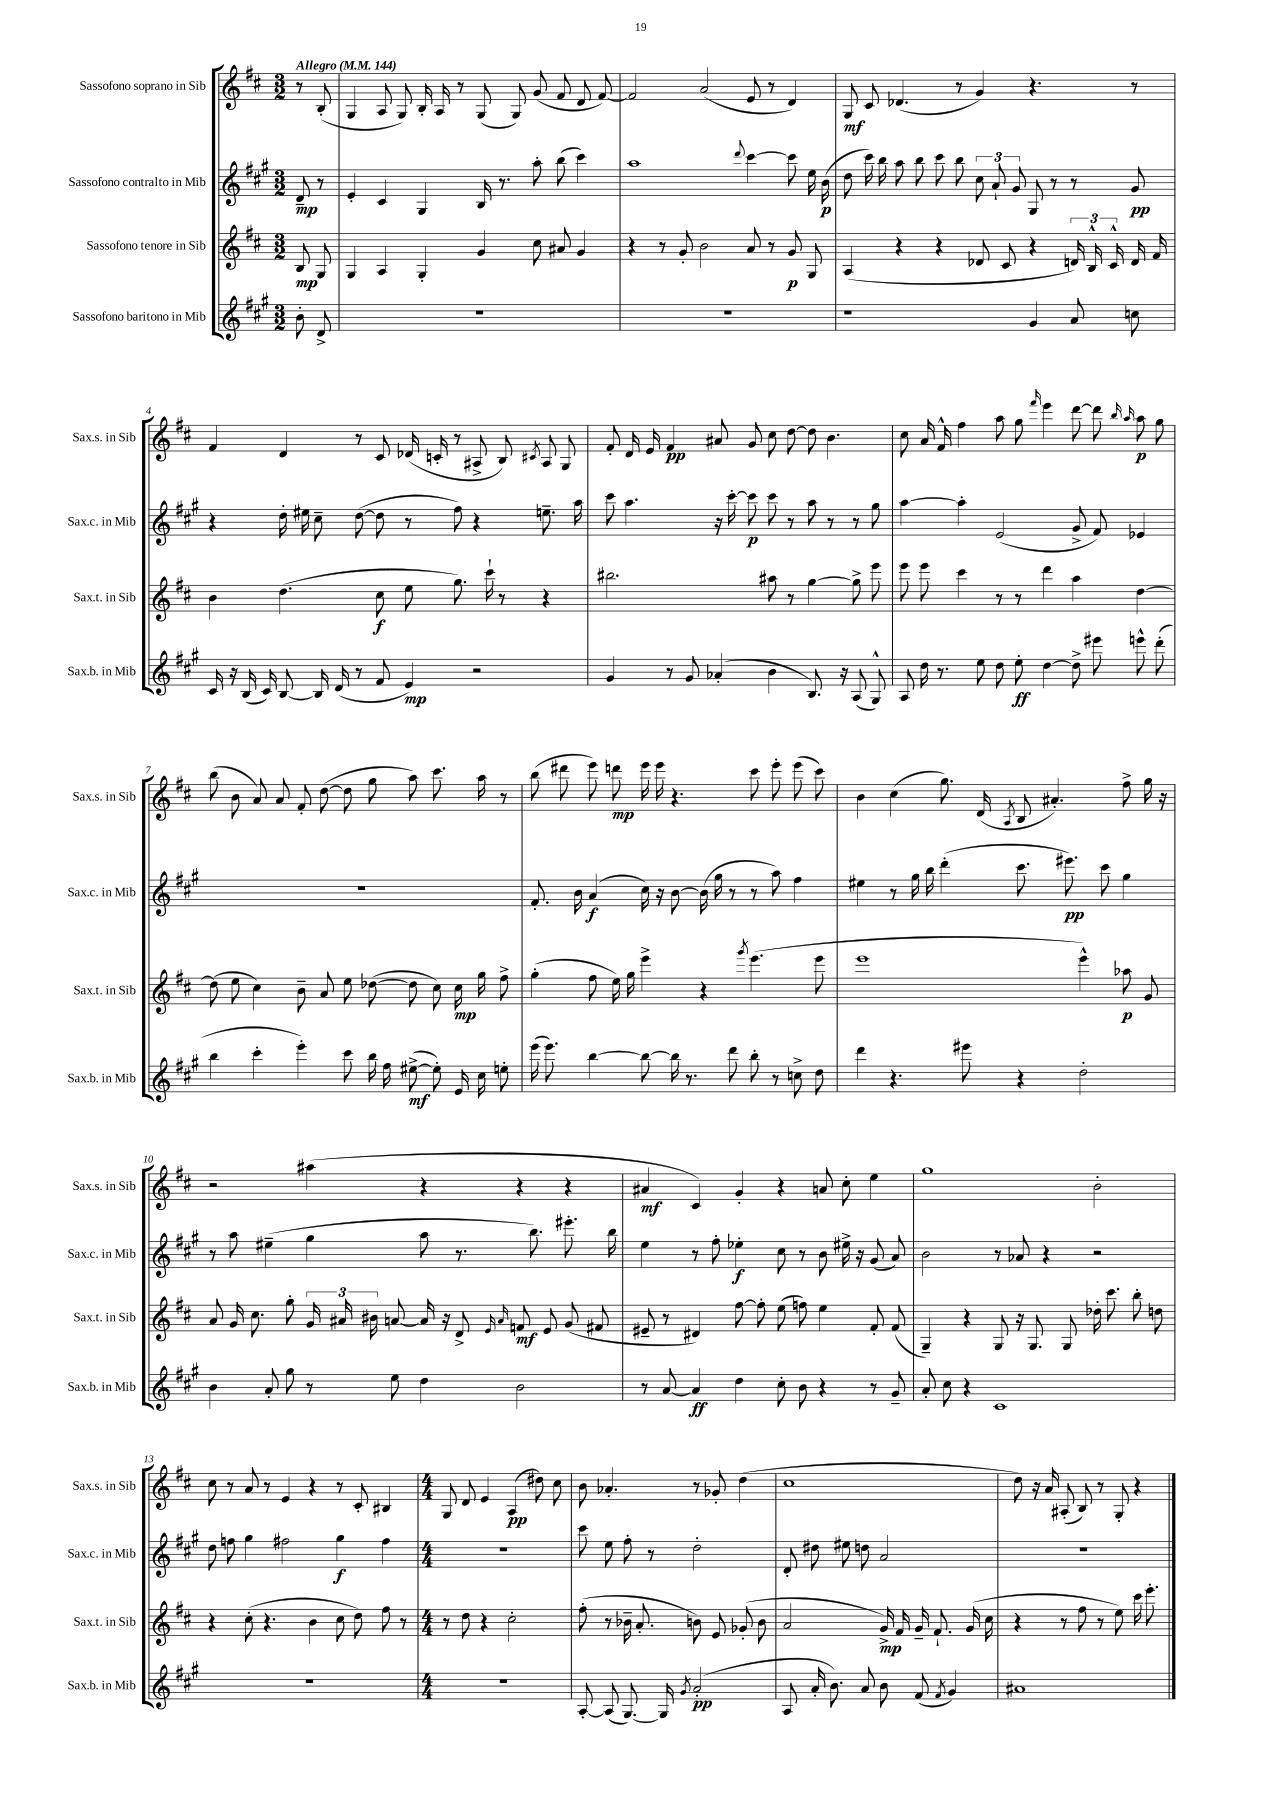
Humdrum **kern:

**kern	**kern	**kern	**kern
*staff4	*staff3	*staff2	*staff1
*clefG2	*clefG2	*clefG2	*clefG2
*k[f#c#g#]	*k[f#c#]	*k[f#c#g#]	*k[f#c#]
*M3/2	*M3/2	*M3/2	*M3/2
*MM144	*MM144	*MM144	*MM144
8b'\	8B/	8d~/	8r
8d^/	8G/	8r	(8B'/
=	=	=	=
1.r	4G/	4e'/	4G/
.	4A/	4c#/	8A/
.	.	.	8G/)
.	4G'/	4G#/	16B'/
.	.	.	16A/
.	.	.	8r
.	4g/	16B/	(8G/
.	.	8.r	.
.	.	.	8G/)
.	8cc#\	8aa'\	(8g/
.	8a#/	(8bb\	8f#/
.	4g/	4ccc#\)	8d/
.	.	.	[8f#/)
=	=	=	=
1.r	4r	1aa	2f#/]
.	8r	.	.
.	8g'/	.	.
.	2b\	.	(2a/
.	.	8qqddd/	.
.	8a/	[4ccc#\	8e/
.	8r	.	8r
.	8g/	8ccc#\]	4d/)
.	8G/	16ee\	.
.	.	(16b\	.
=	=	=	=
1r	(4A/	8dd\	8G/
.	.	16ccc#\)	8c#/
.	.	16bb\	.
.	4r	8aa\	(4.d-/
.	.	8bb\	.
.	4r	8ccc#\	.
.	.	8bb\	8r
.	8d-/	12cc#\	4g/)
.	.	12a`/	.
.	8c#/	.	.
.	.	12g#/	.
4g#/	4r	8G#/	4.r
.	.	8r	.
8a/	24d/)	8r	.
.	24B^^/	.	.
.	24c#^^/	.	.
8cc\	16d/	8g#/	8r
.	16f#/	.	.
=	=	=	=
16c#/	4b\	4r	4f#/
16r	.	.	.
(16B/	.	.	.
16c#/)	.	.	.
[8B/	(4.dd\	16dd'\	4d/
.	.	16ee#\	.
16B/]	.	8cc#~\	.
(16d/	.	.	.
8r	.	([8dd\	8r
8f#/	8cc#\	8dd\]	8c#/
4e/)	8ee\	8r	(16d-/
.	.	.	16c'/
.	8.gg\)	8ff#\)	8r
2r	.	4r	8A#^/
.	16ccc#`\	.	.
.	8r	.	8B/)
.	.	.	8qc#/
.	4r	8.ee~\	8A#/
.	.	.	8G/
.	.	16aa\	.
=	=	=	=
4g#/	2.bb#\	8ccc#\	8f#'/
.	.	4.aa\	16d/
.	.	.	16e/
8r	.	.	4f#/
8g#/	.	.	.
(4a-'/	.	16r	8a#/
.	.	[16ccc#'\	.
.	.	8ccc#\]	8g/
4b\	8aa#\	8ccc#\	8cc#\
.	8r	8r	[8dd\
8.B/)	[4gg\	8aa\	8dd\]
.	.	8r	4.b\
16r	.	.	.
(8A/	8gg^\]	8r	.
8G#^^/)	8eee\	8gg#\	.
=	=	=	=
8A/	8eee\	[4aa\	8cc#\
16dd\	8eee\	.	16a/
8.r	.	.	16f#^^/
.	4ccc#\	4aa'\]	4ff#\
8ee\	.	.	.
8dd\	8r	(2e/	8aa\
8ee'\	8r	.	8gg\
.	.	.	16qqfff#/
[4dd\	4ddd\	.	4eee\
8dd^\]	4aa\	8g#^/	[8ddd\
8eee#\	.	8f#/)	8ddd\]
.	.	.	16qqbb/
.	.	.	16qqaa/
8eee^^\	[4dd\	4e-/	8aa\
(8ddd'\	.	.	8gg\
=	=	=	=
4bb\	(8dd\]	1.r	(8bb\
.	8ee\	.	8b\
4ccc#'\	4cc#\)	.	8a/)
.	.	.	8a/
4eee'\)	8b~\	.	8f#'/
.	8a/	.	([8dd\
8ccc#\	8ee\	.	8dd\]
16bb\	([8dd-\	.	8gg\
16ff#\	.	.	.
([8ee#^\	8dd-\]	.	8aa\)
8ee#'\])	8cc#\)	.	8.ccc#\
16e/	16cc#\	.	.
16cc#\	16gg\	.	16aa\
8ee'\	8ff#^\	.	8r
=	=	=	=
(16eee\	(4gg'\	8.f#'/	(8bb\
8.eee\)	.	.	.
.	.	.	8ddd#\
.	.	16b\	.
[4bb\	8ff#\	(4a/	8eee\)
.	16ee\)	.	8ddd\
.	16gg\	.	.
8bb\_	4eee^\	16cc#\)	16eee\
.	.	16r	16eee\
16bb\]	.	[8b\	4.r
8.r	.	.	.
.	4r	(16b\]	.
.	.	16gg#\	.
8ddd\	.	8r	.
.	8qggg/	.	.
8bb'\	(4.eee\	8r	8ccc#\
8r	.	8aa\)	8eee'\
8cc^\	.	4ff#\	(8eee\
8dd\	8eee\	.	8ccc#\)
=	=	=	=
4ddd\	1eee	4ee#\	4b\
4.r	.	8r	(4cc#\
.	.	16gg#\	.
.	.	16bb\	.
.	.	(4ddd'\	8.gg\)
8eee#\	.	.	.
.	.	.	(16d/
.	.	.	8qA/
4r	.	8.ccc#\	8B/
.	.	.	4.a#'/)
.	.	8.eee#\)	.
2dd'\	4eee^^\)	.	.
.	.	8ccc#\	.
.	8aa-\	4gg#\	8ff#^\
.	8g/	.	16gg\
.	.	.	16r
=	=	=	=
4b\	8a/	8r	2r
.	16g/	8aa\	.
.	8.cc#\	.	.
8a'/	.	(4ee#~\	.
8gg#\	8gg'\	.	.
8r	24g/	4gg#\	(4aa#\
.	24a#/	.	.
.	24b#\	.	.
8ee\	[8a/	.	.
4dd\	16a/]	8aa\	4r
.	16r	.	.
.	8d^/	8.r	.
.	16qqe/	.	.
.	16qqa/	.	.
2b\	8f/	.	4r
.	.	8.bb\)	.
.	8e/	.	.
.	(8g/	8.eee#'\	4r
.	8f#/	.	.
.	.	16bb\	.
=	=	=	=
8r	8e#~/	4ee\	4a#/
[8a/	8r	.	.
4a/]	4d#/)	8r	4c#/)
.	.	8ff#'\	.
4dd\	[8ff#\	4ee-'\	4g'/
.	8ff#'\]	.	.
8cc#'\	(8ee\	8cc#\	4r
8b\	8ff\)	8r	.
4r	4ee\	8b\	8a/
.	.	16ee#^\	8cc#'\
.	.	16r	.
8r	8f#'/	(8g#/	4ee\
8g#~/	(8f#/	8a/)	.
=	=	=	=
8a'/	4G~/)	2b\	1gg
8cc#\	.	.	.
4r	4r	.	.
1c#	8G/	8r	.
.	16r	8a-/	.
.	8.G/	.	.
.	.	4r	.
.	8G/	.	.
.	16dd-'\	2r	2b'\
.	8.ccc#\	.	.
.	8bb'\	.	.
.	8dd\	.	.
=	=	=	=
1.r	4r	8dd\	8cc#\
.	.	8ff\	8r
.	(8cc#'\	4gg#\	8a/
.	4.r	.	8r
.	.	2ff#\	4e/
.	4b\	.	4r
.	8cc#\	4gg#\	8r
.	8dd\)	.	8c#'/
.	8ff#\	4ff#\	4B#/
.	8r	.	.
=	=	=	=
*M4/4	*M4/4	*M4/4	*M4/4
1r	8r	1r	8G/
.	8dd\	.	8d/
.	4r	.	4e/
.	2cc#'\	.	(4A/
.	.	.	8dd#\)
.	.	.	8cc#\
=	=	=	=
[8A'/	(8ff#'\	8ccc#\	8b\
(8A/]	8r	8ee\	4.a-'/
[8.G#/)	16b-~\	8ff#'\	.
.	8.a'/	.	.
.	.	8r	.
16G#/]	.	.	.
8qg#/	.	.	.
(2a'/	8b\)	2dd'\	8r
.	8e/	.	8g-'/
.	(8g-'/	.	(4dd\
.	8b\	.	.
=	=	=	=
8A/	2a/	8d'/	1cc#
16a'/	.	8dd#\	.
8.b\)	.	.	.
.	.	8ee#\	.
8a/	.	8dd\	.
8b\	16g^/)	2a/	.
.	16f#/	.	.
(8f#/	16g~/	.	.
.	8.f#`/	.	.
8qf#/	.	.	.
4g#/)	.	.	.
.	(16g/	.	.
.	16cc#\	.	.
=	=	=	=
1a#	4r	1r	8dd\)
.	.	.	16r
.	.	.	16a/
.	8r	.	(8A#'/
.	8ff#\	.	8B/)
.	8r	.	8r
.	8ee\)	.	8G'/
.	16ccc#\	.	4r
.	8.eee'\	.	.
==	==	==	==
*-	*-	*-	*-
